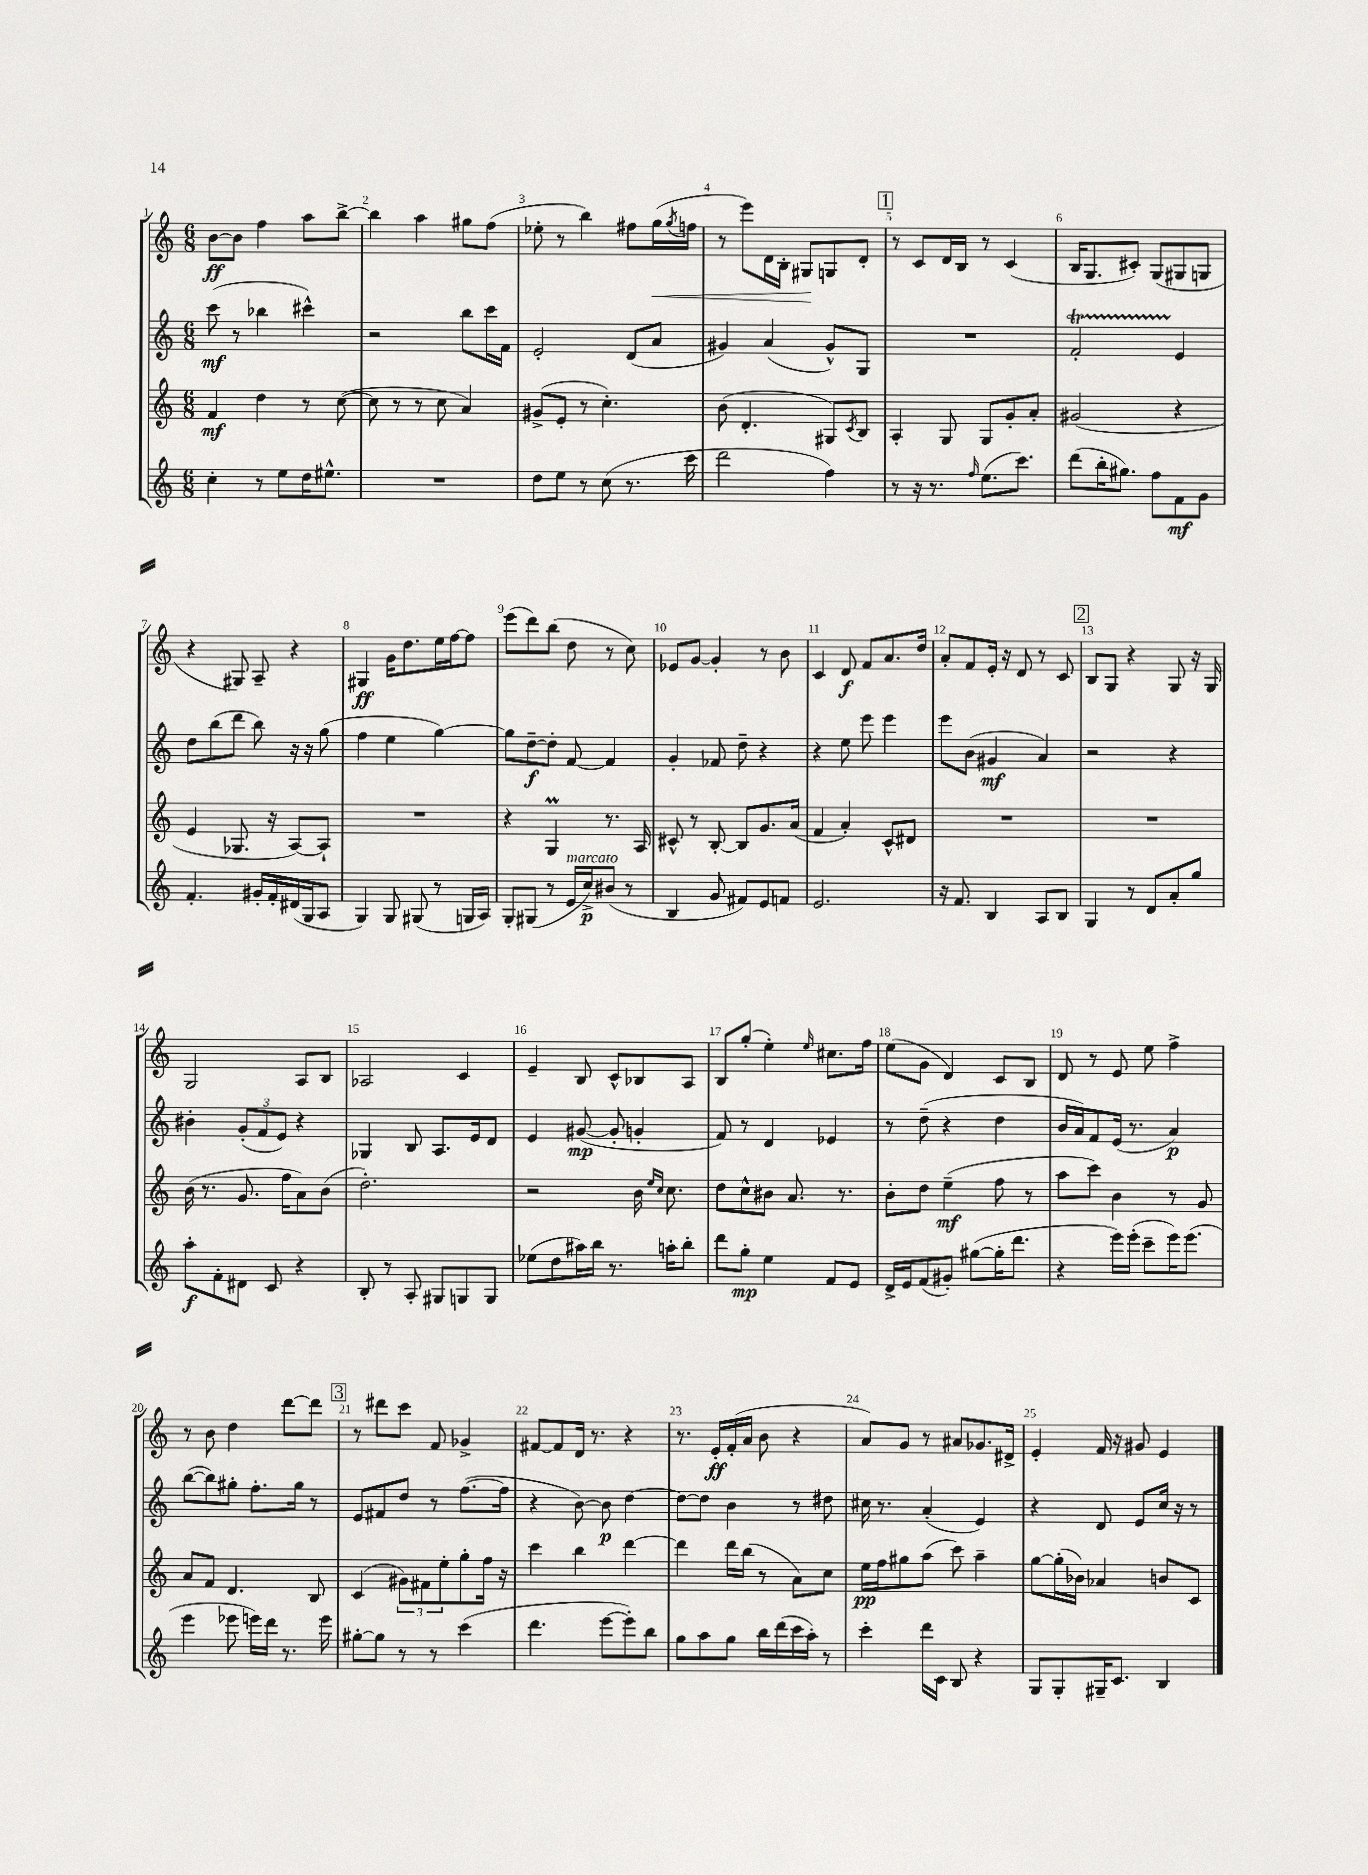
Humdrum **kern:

**kern	**dynam	**kern	**dynam	**kern	**dynam	**kern	**dynam
*part4	*part4	*part3	*part3	*part2	*part2	*part1	*part1
*staff4	*staff4	*staff3	*staff3	*staff2	*staff2	*staff1	*staff1
*clefG2	*	*clefG2	*	*clefG2	*	*clefG2	*
*k[]	*	*k[]	*	*k[]	*	*k[]	*
*M6/8	*	*M6/8	*	*M6/8	*	*M6/8	*
=1	=1	=1	=1	=1	=1	=1	=1
4cc'\	.	4f/	mf	(8ccc\	mf	[8b\L	ff
.	.	.	.	8r	.	8b\J]	.
8r	.	4dd\	.	4bb-X\	.	4ff\	.
8ee\L	.	.	.	.	.	.	.
16dd\K	.	8r	.	4ccc#X^^\)	.	8aa\L	.
8.ee#X^^\J	.	.	.	.	.	.	.
.	.	([8cc\	.	.	.	[8bb^\J	.
=2	=2	=2	=2	=2	=2	=2	=2
2.r	.	8cc\]	.	2r	.	4bb\]	.
.	.	8r	.	.	.	.	.
.	.	8r	.	.	.	4aa\	.
.	.	8cc\	.	.	.	.	.
.	.	4a/)	.	8bb\L	.	8gg#X\L	.
.	.	.	.	16ccc\L	.	(8ff\J	.
.	.	.	.	16f\JJ	.	.	.
=3	=3	=3	=3	=3	=3	=3	=3
8dd\L	.	(8g#X^/L	.	2e'/	.	8ee-X'\	.
8ee\J	.	8e'/J	.	.	.	8r	.
8r	.	8r	.	.	.	4bb\)	.
(8cc\	.	4.cc'\)	.	.	.	.	.
8.r	.	.	.	(8d/L	.	8ff#X\L	.
!	!	!	!	!	!	!	!LO:HP:b
.	.	.	.	8a/J	.	(16gg\L	<
.	.	.	.	.	.	8qgg/	.
16ccc\	.	.	.	.	.	16ffn\JJ	.
=4	=4	=4	=4	=4	=4	=4	=4
2ddd\	.	(8b\	.	4g#X/)	.	8r	.
.	.	4.d'/	.	.	.	8eee\L)	.
.	.	.	.	(4a/	.	16d\L	.
.	.	.	.	.	.	16B'\JJ	.
.	.	.	.	.	.	8G#X/L	.
4ff\)	.	8G#X/L)	.	8g#^^/L)	.	8Gn/	[
.	.	8qc/	.	.	.	.	.
.	.	8B/J	.	8G/J	.	8d'/J	.
!!LO:REH:place=s1:t=1
=5	=5	=5	=5	=5	=5	=5	=5
8r	.	4A'/	.	2.r	.	8r	.
16r	.	.	.	.	.	8c/L	.
8.r	.	.	.	.	.	.	.
.	.	8G/	.	.	.	16d/L	.
.	.	.	.	.	.	16B/JJ	.
16qqff/	.	.	.	.	.	.	.
(8.ee\L	.	8G/L	.	.	.	8r	.
.	.	8g'/	.	.	.	(4c/	.
8.ccc\J)	.	.	.	.	.	.	.
.	.	8a'/J	.	.	.	.	.
=6	=6	=6	=6	=6	=6	=6	=6
(8ddd\L	.	(2g#X/	.	2fT'/	.	16B/KL	.
.	.	.	.	.	.	8.G/	.
16bb'\K	.	.	.	.	.	.	.
8.gg#X\J)	.	.	.	.	.	.	.
.	.	.	.	.	.	8c#X'/J)	.
8ff\L	.	.	.	.	.	(8G/L	.
8f\	mf	4r	.	4e/	.	8G#X/	.
8g\J	.	.	.	.	.	8Gn/J	.
!!LO:LB:g=z
=7	=7	=7	=7	=7	=7	=7	=7
4.f'/	.	4e/	.	8dd\L	.	4r	.
.	.	.	.	(8bb\	.	.	.
.	.	8.G-X/	.	8ddd\J	.	8G#X/)	.
16g#X'/LL	.	.	.	8bb\)	.	8A~/	.
16f'/	.	16r	.	.	.	.	.
(16d#X/	.	[8A/L)	.	16r	.	4r	.
16G/J	.	.	.	16r	.	.	.
8A/J	.	8A`/J]	.	(8gg\	.	.	.
=8	=8	=8	=8	=8	=8	=8	=8
4G/)	.	2.r	.	4ff\	.	4G#X/	ff
8G/	.	.	.	4ee\	.	16g\KL	.
.	.	.	.	.	.	8.dd\	.
(8G#X/	.	.	.	.	.	.	.
8r	.	.	.	[4gg\)	.	16ee\L	.
.	.	.	.	.	.	[16ff\J	.
16Gn/LL	.	.	.	.	.	8ff\J]	.
16A/JJ)	.	.	.	.	.	.	.
=9	=9	=9	=9	=9	=9	=9	=9
8G'/L	.	4r	.	8gg\L]	.	(8eee\L	.
(8G#X/J	.	.	.	[8dd~\	f	8ddd\)	.
8r	.	4GM/	.	8dd'\J]	.	(8bb\J	.
!LO:TX:a:i:t=marcato	!	!	!	!	!	!	!
16e/LL	.	.	.	[8f/	.	8dd\	.
16cc^/J)	p	.	.	.	.	.	.
(8b#X/J	.	8.r	.	4f/]	.	8r	.
8r	.	.	.	.	.	8cc\)	.
.	.	16A/	.	.	.	.	.
=10	=10	=10	=10	=10	=10	=10	=10
4B/	.	8c#X^^/	.	4g'/	.	8e-X/L	.
.	.	8r	.	.	.	[8g/J	.
8g/	.	[8B'/	.	8f-X/	.	4g'/]	.
8f#X/L)	.	8B/L]	.	8dd~\	.	.	.
8e/	.	8.g/	.	4r	.	8r	.
8fn/J	.	.	.	.	.	8b\	.
.	.	(16a/Jk	.	.	.	.	.
=11	=11	=11	=11	=11	=11	=11	=11
2.e/	.	4f/	.	4r	.	4c/	.
.	.	4a'/)	.	8ee\	.	8d/	f
.	.	.	.	8eee\	.	8f/L	.
.	.	8c^^/L	.	4eee\	.	8.a/	.
.	.	8d#X/J	.	.	.	.	.
.	.	.	.	.	.	16dd/Jk	.
=12	=12	=12	=12	=12	=12	=12	=12
16r	.	2.r	.	8eee\L	.	8a'/L	.
8.f/	.	.	.	.	.	.	.
.	.	.	.	(8b\J	.	8f/	.
4B/	.	.	.	4g#X/	mf	16e'/Jk	.
.	.	.	.	.	.	16r	.
.	.	.	.	.	.	8d/	.
8A/L	.	.	.	4a/)	.	8r	.
8B/J	.	.	.	.	.	8c/	.
!!LO:REH:place=s1:t=2
=13	=13	=13	=13	=13	=13	=13	=13
4G/	.	2.r	.	2r	.	8B/L	.
.	.	.	.	.	.	8G/J	.
8r	.	.	.	.	.	4r	.
8d/L	.	.	.	.	.	.	.
8a'/	.	.	.	4r	.	8G/	.
8gg/J	.	.	.	.	.	16r	.
.	.	.	.	.	.	16G/	.
!!LO:LB:g=z
=14	=14	=14	=14	=14	=14	=14	=14
8aa'\L	f	(16b\	.	4b#X'\	.	2G/	.
.	.	8.r	.	.	.	.	.
8f'\	.	.	.	.	.	.	.
8d#X\J	.	8.g/	.	(12g'/L	.	.	.
.	.	.	.	12f/	.	.	.
8c/	.	.	.	.	.	.	.
.	.	.	.	12e/J)	.	.	.
.	.	16ff\KL	.	.	.	.	.
4r	.	8a\)	.	4r	.	8A/L	.
.	.	(8b\J	.	.	.	8B/J	.
=15	=15	=15	=15	=15	=15	=15	=15
8B'/	.	2.dd'\)	.	4G-X/	.	2A-X/	.
8r	.	.	.	.	.	.	.
8A'/	.	.	.	8B/	.	.	.
8G#X/L	.	.	.	8.A/L	.	.	.
8Gn/	.	.	.	.	.	4c/	.
.	.	.	.	16e/k	.	.	.
8G/J	.	.	.	8d/J	.	.	.
=16	=16	=16	=16	=16	=16	=16	=16
(8ee-X\L	.	2r	.	4e/	.	4e~/	.
8dd\	.	.	.	.	.	.	.
16aa#X\L)	.	.	.	([8g#X/	mp	8B/	.
16bb\JJ	.	.	.	.	.	.	.
8.r	.	.	.	8g#'/]	.	8c^^/L	.
.	.	16b\	.	4gn'/	.	8B-X/	.
.	.	16qqee/LL	.	.	.	.	.
.	.	16qqcc/JJ	.	.	.	.	.
16aan'\KL	.	8.cc\	.	.	.	.	.
8bb'\J	.	.	.	.	.	8A/J	.
=17	=17	=17	=17	=17	=17	=17	=17
8ddd\L	.	8dd\L	.	8f/)	.	8B/L	.
8gg'\J	mp	8cc^^\	.	8r	.	(8gg'/J	.
4ee\	.	8b#X\J	.	4d/	.	4ee'\)	.
.	.	8.a/	.	.	.	.	.
.	.	.	.	.	.	16qqee/	.
8f/L	.	.	.	4e-X/	.	8.cc#X\L	.
.	.	8.r	.	.	.	.	.
8e/J	.	.	.	.	.	.	.
.	.	.	.	.	.	16ff\Jk	.
=18	=18	=18	=18	=18	=18	=18	=18
16d^/LL	.	8b'\L	.	8r	.	(8ee\L	.
16e/J	.	.	.	.	.	.	.
(8f/	.	8dd\J	.	(8dd~\	.	8g\J	.
8g#X'/J)	.	(4ee~\	mf	4r	.	4d/)	.
([8gg#X\L	.	.	.	.	.	.	.
16gg#'\K]	.	8ff\	.	4dd\	.	8c/L	.
8.ddd\J	.	.	.	.	.	.	.
.	.	8r	.	.	.	8B/J	.
=19	=19	=19	=19	=19	=19	=19	=19
4r	.	8aa\L	.	16b/LL	.	8d/	.
.	.	.	.	16a/J)	.	.	.
.	.	8ccc\J)	.	8f/	.	8r	.
16eee\LL)	.	4b\	.	(16e/Jk	.	8e/	.
(16eee'\JJ	.	.	.	8.r	.	.	.
8ccc~\L	.	.	.	.	.	8ee\	.
16eee\K)	.	8r	.	4a/)	p	4ff^\	.
(8.eee\J	.	.	.	.	.	.	.
.	.	8g/	.	.	.	.	.
!!LO:LB:g=z
=20	=20	=20	=20	=20	=20	=20	=20
4eee\	.	8a/L	.	([8bb\L	.	8r	.
.	.	8f/J	.	8bb\])	.	8b\	.
8eee-X\	.	4.d/	.	8gg#X'\J	.	4dd\	.
16eeen\LL)	.	.	.	8.ff'\L	.	.	.
16ddd\JJ	.	.	.	.	.	.	.
8.r	.	.	.	.	.	[8ddd\L	.
.	.	.	.	16gg#\Jk	.	.	.
.	.	8B/	.	8r	.	8ddd\J]	.
16eee\	.	.	.	.	.	.	.
!!LO:REH:place=s1:t=3
=21	=21	=21	=21	=21	=21	=21	=21
[8gg#X'\L	.	(4c/	.	8e/L	.	8r	.
8gg#\J]	.	.	.	8f#X/	.	8ddd#X\L	.
8r	.	12g#X\L)	.	8dd/J	.	8ccc\J	.
.	.	12f#X\	.	.	.	.	.
8r	.	.	.	8r	.	8f/	.
.	.	12ee'\	.	.	.	.	.
(4ccc\	.	8gg'\	.	([8.ff\L	.	4g-X^/	.
.	.	16ff\Jk	.	.	.	.	.
.	.	16r	.	16ff\Jk]	.	.	.
=22	=22	=22	=22	=22	=22	=22	=22
4.ddd\	.	4ccc\	.	4r	.	[8f#X/L	.
.	.	.	.	.	.	8f#/]	.
.	.	4bb\	.	[8b\)	.	16d/Jk	.
.	.	.	.	.	.	8.r	.
[8eee\L	.	.	.	8b\]	p	.	.
8eee'\])	.	[4ddd\	.	[4dd\	.	4r	.
8bb\J	.	.	.	.	.	.	.
=23	=23	=23	=23	=23	=23	=23	=23
8gg\L	.	4ddd\]	.	8dd\L_	.	8.r	.
8aa\	.	.	.	8dd\J]	.	.	.
.	.	.	.	.	.	16e'/LL	ff
8gg\J	.	16ddd\LL	.	4b\	.	(16f'/	.
.	.	(16bb\JJ	.	.	.	16a/JJ	.
16bb\LL	.	8r	.	.	.	8b\	.
(16ddd\	.	.	.	.	.	.	.
16ccc\	.	8a\L)	.	8r	.	4r	.
16aa'\JJ)	.	.	.	.	.	.	.
8r	.	8cc\J	.	8dd#X\	.	.	.
=24	=24	=24	=24	=24	=24	=24	=24
4ccc'\	.	16ee\LL	pp	16cc#X\	.	8a/L)	.
.	.	16ff\J	.	8.r	.	.	.
.	.	8gg#X\	.	.	.	8g/J	.
16ddd\LL	.	(8aa\J	.	(4a'/	.	8r	.
16c\JJ	.	.	.	.	.	.	.
8B/	.	8ccc\)	.	.	.	8a#X/L	.
4r	.	4aa~\	.	4e/)	.	8.g-X/	.
.	.	.	.	.	.	16d#X^/Jk	.
=25	=25	=25	=25	=25	=25	=25	=25
8G/L	.	[8gg\L	.	4r	.	4e'/	.
8G'/	.	(16gg'\L]	.	.	.	.	.
.	.	16b-X\JJ)	.	.	.	.	.
16G#X~/K	.	4a-X/	.	8d/	.	16f/	.
8.c/J	.	.	.	.	.	16r	.
.	.	.	.	8e/L	.	8g#X/	.
4B/	.	8bn/L	.	16cc/Jk	.	4e/	.
.	.	.	.	16r	.	.	.
.	.	8c/J	.	8r	.	.	.
==	==	==	==	==	==	==	==
*-	*-	*-	*-	*-	*-	*-	*-
